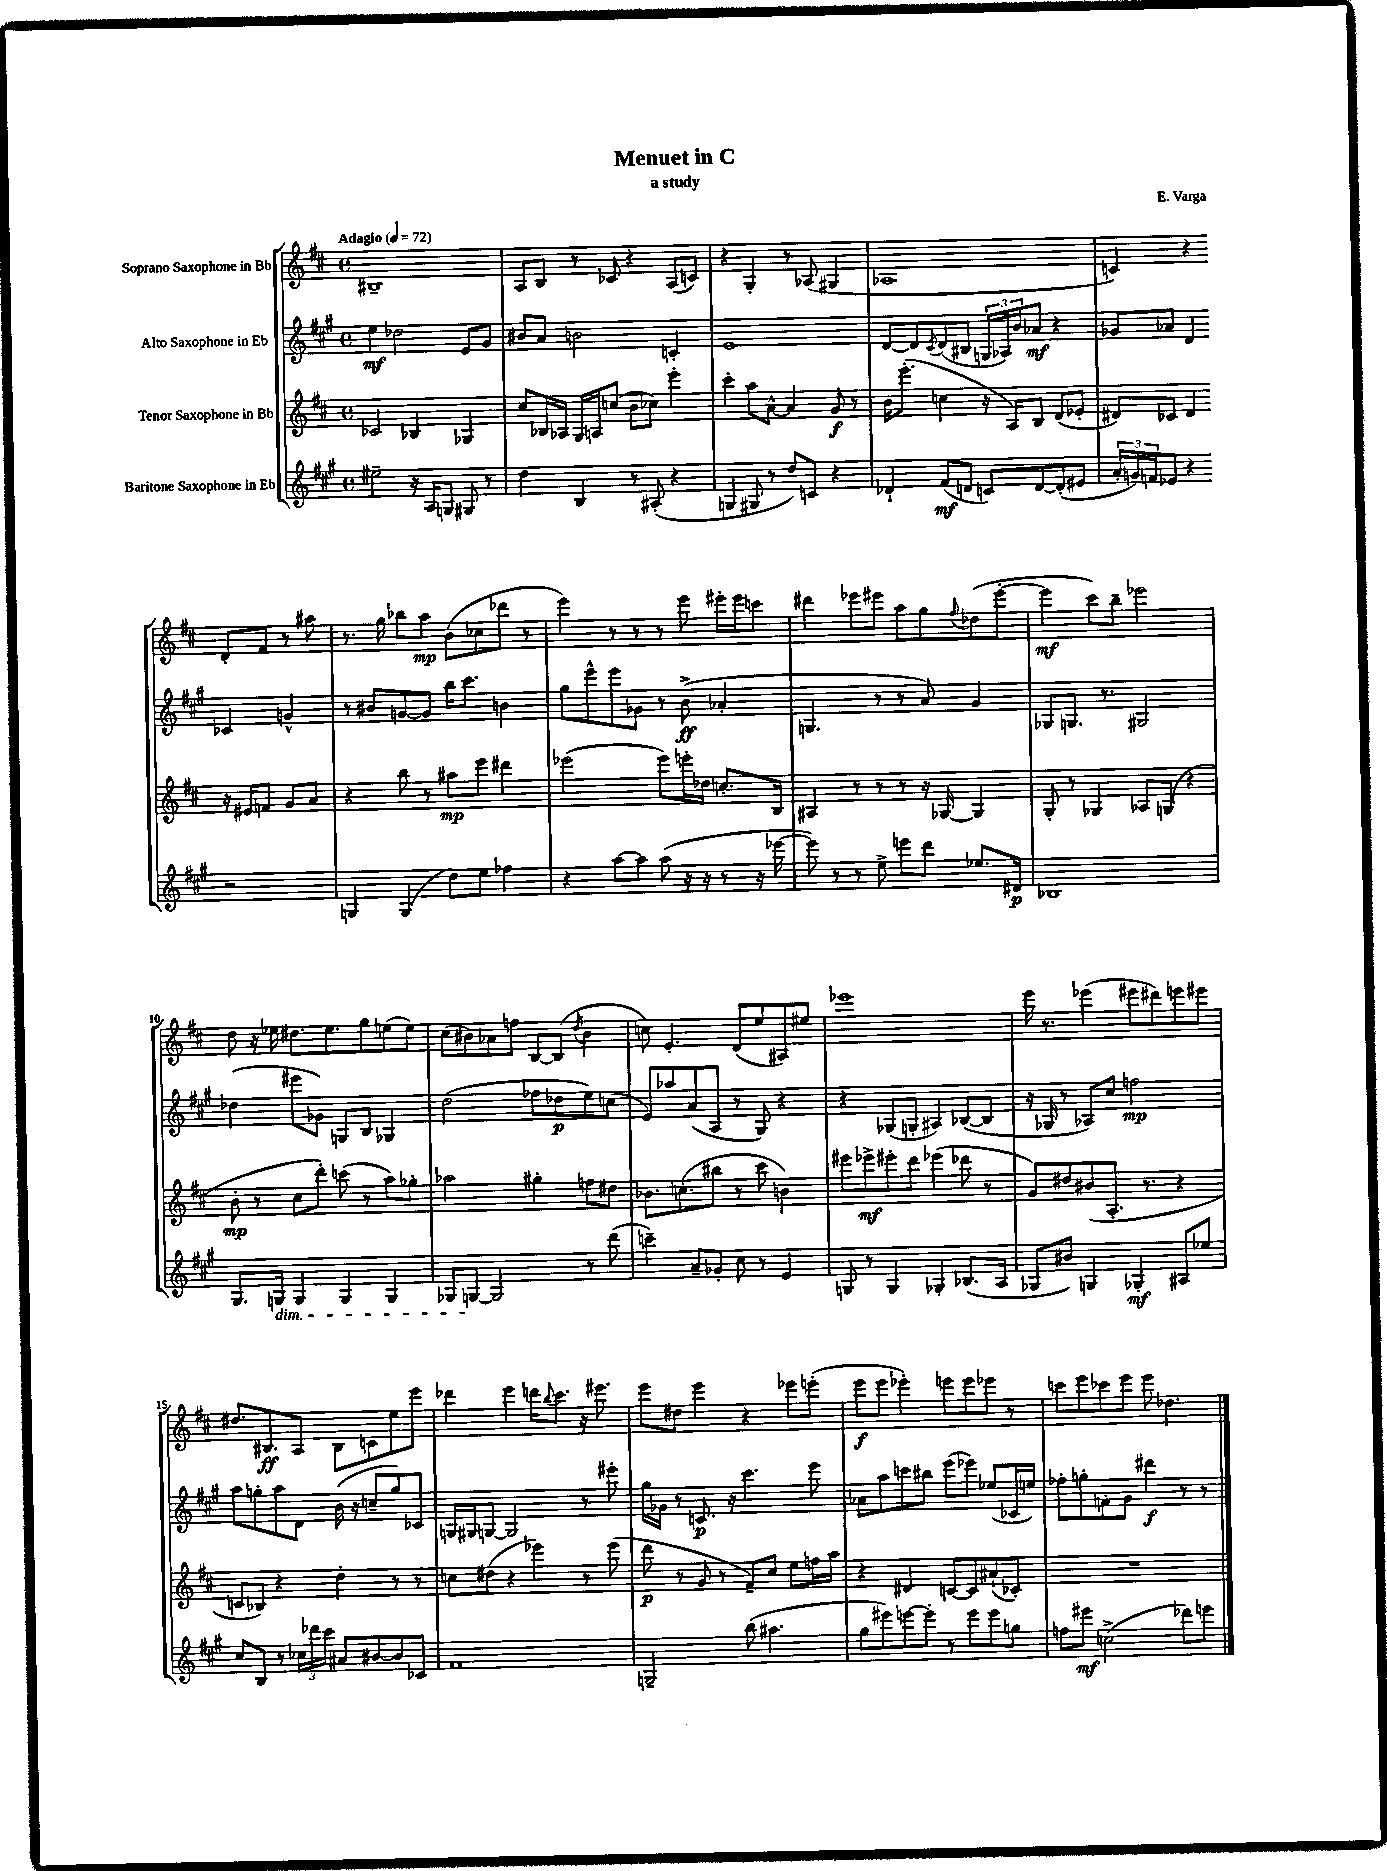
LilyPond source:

\header { title = "Menuet in C" composer = "E. Varga" subtitle = "a study" }
<<
\new StaffGroup <<
\new Staff = "s0" \with { instrumentName = "Soprano Saxophone in Bb" } {
    \clef treble \key d \major \defaultTimeSignature \time 4/4 \tempo "Adagio" 4 = 72
    bis1-- |
    a8 b8 r8 ces'8 r4 a8( c'8) |
    r4 g4-. r8 aes8( gis4 |
    aes1 |
    c'4) r4 d'8-. fis'8 r8 ais''8 |
    r8. g''16 bes''8 a''8\mp b'8( ces''8 des'''8 r8 |
    e'''4) r8 r8 r8 e'''8 eis'''16-. eis'''16 c'''8 |
    dis'''4 ees'''8 eis'''8 a''8 g''8 \appoggiatura { fis''8 } des''8( eis'''8~-. |
    eis'''4\mf cis'''8) b''8-- ees'''2 |
    d''8 r16 ees''16 dis''8. ees''8. g''8 e''8( e''8) |
    cis''8( bis'8) aes'8 f''8 b8~ b8( \acciaccatura { d''8 } bis'4 |
    c''8) e'4.-. d'8( e''8 ais8) eis''8 |
    ees'''1 |
    e'''16 r8. ees'''4( eis'''8 dis'''8) e'''8 eis'''8 |
    dis''8. bis8.\ff a8 bis8 c'8 e''8 e'''8 |
    des'''4 e'''4 d'''16 \appoggiatura { b''8 } cis'''8. r16 eis'''8. |
    e'''8 dis''8 e'''4 r4 ees'''8 e'''8-.( |
    e'''8\f e'''8 ees'''4-.) e'''8 e'''8 ees'''8 r8 |
    c'''8 e'''8 ces'''8 e'''8 e'''8 des''4. \bar "|." |
}
\new Staff = "s1" \with { instrumentName = "Alto Saxophone in Eb" } {
    \clef treble \key a \major \defaultTimeSignature \time 4/4
    e''4\mf des''2 e'8 gis'8 |
    bis'8 a'8 b'2 c'4-. |
    e'1 |
    d'8~ d'8 \acciaccatura { cis'8 } d'8( bis8 \tuplet 3/2 { g16 aes16) b'16 } aes'8\mf r4 |
    ges'8 aes'8 d'4 ces'4 g'4-^ |
    r8 bis'8 g'8~ g'8 b''16 cis'''8. b'4 |
    gis''8 e'''8-^ e'''8 ges'8 r8 b'8->\ff( aes'4-. |
    g4. r8 r8 a'8) gis'4 |
    ges8 g8. r8. gis2 |
    des''4( eis'''8 ges'8) g8 b8 ges4 |
    d''2( fes''8 des''8\p e''8) c''8( |
    e'8) aes''8 a'8( a8 r8 gis8) r4 |
    r4 ges8( g8-. ais4) bes8~( bes8 |
    r16 ges16 r8 aes8) cis''8 f''2\mp |
    a''8 g''8-. a''8 d'8 b'16( r16 c''8-- g''8) ces'8 |
    g16 gis16 g8~ g2 r8 eis'''8-. |
    gis''16 ges'16 r8 c'8.\p r16 cis'''4. e'''8 |
    aes'8 a''8 c'''8 bis''8 e'''8( ees'''8) ees''8( ces'16 e''16) |
    fes''8-. g''8-. f'8-. gis'8 dis'''4\f r8 r8 \bar "|." |
}
\new Staff = "s2" \with { instrumentName = "Tenor Saxophone in Bb" } {
    \clef treble \key d \major \defaultTimeSignature \time 4/4
    ces'2 bes4 ges4 |
    cis''8 bes16 aes16 g16 a16 c''8( b'8 ces''8) e'''4-. |
    cis'''4-. a''8 a'8~-^ a'4 g'8\f r8 |
    b'16 e'''8.-.( c''4 r16 a16) b8 d'8( ees'8-. |
    dis'8) ces'8 dis'4 r16 eis'16 f'8 g'8 a'8 |
    r4 b''8 r8 ais''8\mp e'''8 dis'''4 |
    ees'''2( ees'''8) e'''16-. des''16 c''8.-. b16 |
    ais4 r8 r8 r8 r16 ges16~ ges4 |
    g8-. r8 ges4 aes8 g8( r4 |
    b'8-.\mp r8 cis''8 d'''8-.) c'''8( r8 a''8) ges''8-. |
    aes''2 gis''4-. f''8 dis''8 |
    bes'8. c''8.-.( bis''8 r8 cis'''8 b'4) |
    eis'''8 ees'''8->\mf eis'''8-. d'''8 ees'''4( des'''8 r8 |
    g'8) dis''8 bis'8( a8.-. r8. r4 |
    c'8 bes8) r4 d''4-. r8 r8 |
    c''8 dis''8( r4 ees'''4) r8 ees'''8( |
    d'''8\p r8 g'8 r8 fis'8--) cis''8 e''8 f''16 a''16 |
    r4 dis'4 c'8~ c'8 ais'8-!( ces'8-.) |
    R1 \bar "|." |
}
\new Staff = "s3" \with { instrumentName = "Baritone Saxophone in Eb" } {
    \clef treble \key a \major \defaultTimeSignature \time 4/4
    eis''2-- r16 a16 g8 gis8 r8 |
    d''4 b4 r8 ais8-.( r4 |
    g4 gis8 r8 d''8) c'8 r4 |
    des'4-! fis'8\mf( d'8 c'8) d'8~ d'8-.( eis'8 |
    \tuplet 3/2 { a'16-. g'16) f'16 } ees'8 r4 r2 |
    g4 g4( d''8) e''8 fes''4 |
    r4 a''8~ a''8 a''8( r16 r16 r8 r16 ees'''16~ |
    ees'''8) r8 r8 e''8-> e'''8 d'''8 ees''8. dis'16\p |
    bes1 |
    gis8. g16\dim g4 g4 g4 |
    ges8 g8~\! g2 r8 d'''8( |
    c'''4--) a'8-- ges'8-. cis''8 r8 e'4 |
    g8 r8 g4 ges4-. bes8.( a16 |
    ges8 bis'8) g4 ges4-.\mf ais8 ees''8 |
    cis''8 b8 r8 \tuplet 3/2 { ces''16 des'''16 cis'''16 } ais'8 bis'8~ bis'8 ces'8 |
    fis'1 |
    g2-- b''8( ais''4. |
    gis''8 eis'''8) e'''8~ e'''8-. r8 e'''8 e'''8 g''8 |
    f''8 eis'''8\mf c''2->( des'''8) e'''8 \bar "|." |
}
>>
>>
